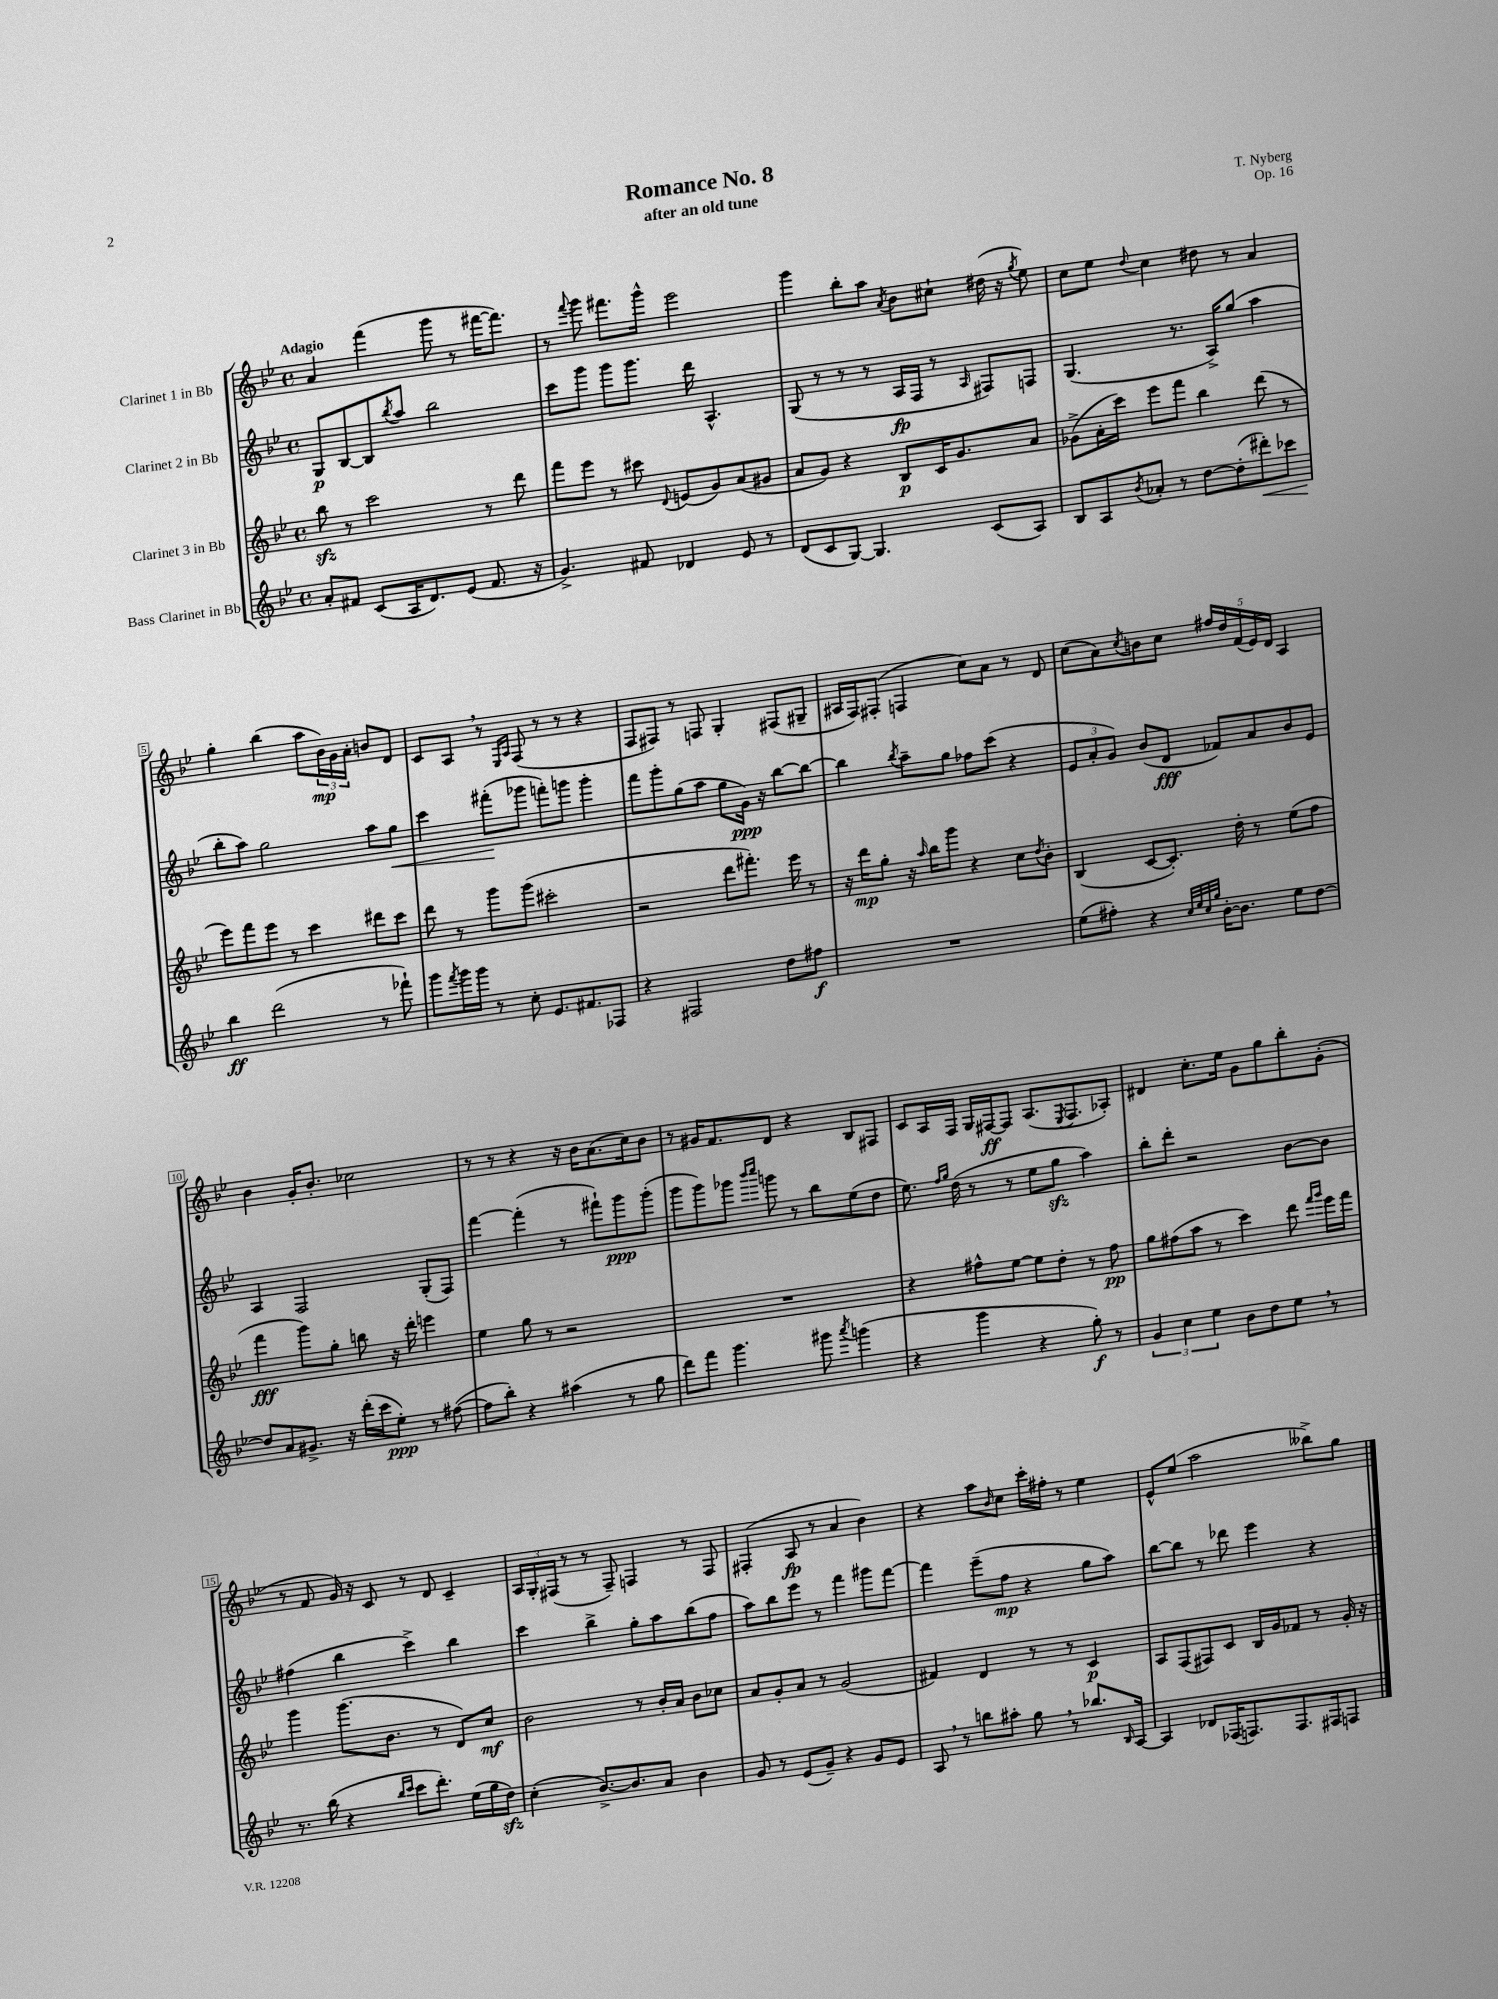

**kern	**kern	**kern	**kern
*staff4	*staff3	*staff2	*staff1
*clefG2	*clefG2	*clefG2	*clefG2
*k[b-e-]	*k[b-e-]	*k[b-e-]	*k[b-e-]
*M4/4	*M4/4	*M4/4	*M4/4
*met(c)	*met(c)	*met(c)	*met(c)
8a'/L	8bb-\	8G/L	4a/
8f#/J	8r	[8B-/	.
(8c/L	2ccc\	8B-/]	(4fff\
.	.	8qbb-/	.
16A/K	.	8aa/J	.
8.d/)	.	.	.
.	.	2bb-\	8ggg\
(8e-/J	.	.	8r
8.f#/	8r	.	[16fff#\LK
.	.	.	8.fff#\]J)
.	8ddd\	.	.
16r	.	.	.
=	=	=	=
4.g^/)	8fff\L	8ccc\L	8r
.	.	.	8qqfff/
.	8eee-\J	8ggg\J	8ggg\
.	8r	8ggg\L	8.fff#\L
8f#/	8ccc#\	8.ggg\J	.
.	.	.	16ggg^^\Jk
.	8qqd/	.	.
4d-/	(8e/L	.	2eee-\
.	.	16ddd\	.
.	8g/)	4.A^^/	.
8e-/	(8a/	.	.
8r	8g#/J	.	.
=	=	=	=
(8d/L	8a/L	(8G/	4ggg\
8c/	8g/J)	8r	.
[8G/J)	4r	8r	8bb-'\L
4.G/]	.	8r	8aa\J
.	.	.	8qa/
.	8B-/L	16A/LL	8b-\L
.	.	16F/JJ	.
.	16c/K	8r	8cc#`\J
.	8.g/	.	.
.	.	16qqA/	.
(8c/L	.	8F#/L)	(16dd#\
.	.	.	16r
.	.	.	8qgg/
8A/J)	8a/J	8F/J	8ee-\)
=	=	=	=
8B-/L	(8g-^\L	(4.G/	8cc\L
8A/	16a'\L	.	8ee-\J
.	16ccc\JJ)	.	.
8qb-/	.	.	8qqdd/
8a-'/J	8eee-\L	.	4cc\
8r	8fff\J	8.r	.
[8dd\L	4bb-\	.	8dd#\
.	.	16A^/LK)	.
(8dd'\]	.	(8gg/J	8r
8ddd#'\)	(8ddd\	4aa\	4a/
8ccc-\J	8r	.	.
=	=	=	=
4bb-\	8eee-\L)	8bb-'\L	4gg'\
.	8fff\	8aa\J)	.
(2ddd\	8eee-\J	2gg\	(4bb-\
.	8r	.	.
.	4ccc\	.	8aa\L
.	.	.	24b-\L)
.	.	.	24g\
.	.	.	24a'\JJ
8r	8ddd#\L	8aa\L	8b/L
8fff-`\)	8ccc\J	8gg\J	8d/J
=	=	=	=
8ggg\L	8ddd\	4ccc\	8c/L
8qfff/	.	.	.
16ggg\L	8r	.	8A/J
16ggg\JJ	.	.	.
8r	8ggg\L	(8fff#'\L	8r
.	.	.	16qqE-/LL
.	.	.	16qqA/JJ
8cc'\	(8ggg\J	8ggg-\J	(8F/
8.e-/L	2ccc#'\	8fff'\L)	8r
.	.	8ggg\J	8r
8.f#/	.	.	.
.	.	4ggg'\	4r
8F-/J	.	.	.
=	=	=	=
4r	2r	8fff\L	8F/L
.	.	8ggg'\	8F#/J)
2F#/	.	(8gg\	8r
.	.	8aa\J	8F/
.	8ddd\L	8gg\L	4G'/
.	8.fff#'\J)	16g\Jk)	.
.	.	16r	.
8dd\L	.	[8bb-\L	(8F#/L
.	16eee-\	.	.
8ff#\J	8r	8bb-\_J	8G#~/J
=	=	=	=
1r	16r	4bb-\]	16A#/LL
.	16ddd\LK	.	16F/J)
.	8gg'\J	.	(8F#'/J
.	.	8qbb-/	.
.	16r	8aa~\L	4F/
.	16qqaa/	.	.
.	16bb-\LK	.	.
.	8ggg\J	8gg\J	.
.	4r	8ff-\L	8cc\L)
.	.	(8ccc\J	8a\J
.	8cc\L	4r	8r
.	8qdd/	.	.
.	8b-'\J	.	8d/
=	=	=	=
(8ee-\L	(4B-/	12e-/L	(8cc\L
.	.	12a'/	.
8ff#'\J)	.	.	8a\)
.	.	12g/J)	.
.	.	.	8qcc/
4r	[8c/L	(8b-/L	8b\
.	8.c'/]J)	8d/J	8cc\J
32qqcc/LLL	.	.	.
32qqee-/	.	.	.
32qqcc/	.	.	.
32qqgg/JJJ	.	.	.
[16b-'\LK	.	8f-/L)	20ff#/LL
.	.	.	20dd/
8.b-\]J	16dd'\	.	.
.	.	.	(20f/
.	8r	8a/	.
.	.	.	20e-/)
.	.	.	20d/JJ
8ee-\L	(8ee-\L	8b-/	4A/
[8dd\J	8ff\J	8e-/J	.
=	=	=	=
8dd/]L	4fff\	4A/	4b-\
8a/	.	.	.
8.g#^/J	8ggg\L)	2F/	16g'/LK
.	.	.	8.b-'/J
.	8gg'\J	.	.
16r	.	.	.
(16ddd'\LL	8bb\	.	2cc-\
16ccc\J	.	.	.
8ee-'\J)	16r	.	.
.	16ddd'\	.	.
8r	4eee\	(8G'/L	.
([8ff#\	.	8F/J)	.
=	=	=	=
8ff#\]L	4ee-\	[4fff\	8r
8bb-'\J)	.	.	8r
4r	8gg\	(4fff'\]	4r
.	8r	.	.
(4aa#\	2r	8r	16r
.	.	.	16b-\LK
.	.	8fff#`\L)	(8.a\
8r	.	8ggg\	.
.	.	.	16cc\k)
8gg\	.	(8ggg'\J	8b-\J
=	=	=	=
8ddd\L)	1r	8ggg\L	8r
8fff\J	.	8ggg\)	16g#/LK
.	.	.	8.f/
4.ggg\	.	8ggg-\J	.
.	.	16qqbbb-/LL	.
.	.	16qqcccc/JJ	.
.	.	8ggg\	8d/J
.	.	8r	4r
8ggg#\	.	8bb-\L	.
8qaaa/	.	.	.
(4ggg\	.	(8ee-\	8B-/L
.	.	8dd\J	8F#/J
=	=	=	=
4r	4r	8.ee-\)	8c/L
.	.	.	16A/L
.	.	16qqff/LL	.
.	.	16qqgg/JJ	.
.	.	(16dd\	16F/JJ
4ggg\	8ff#^^\L	8r	16G/LL
.	.	.	[16F#/J
.	[8ee-\J	8r	8F#/]J
4r	8ee-\]L	8ee-\L	(8.A/L
.	8dd'\J	8gg\J	.
.	.	.	8qE-/
.	.	.	8.F#/
8gg'\)	8r	4aa\)	.
8r	8ff#\	.	8A-'/J)
=	=	=	=
6g/	8gg\L	8bb-'\L	4d#/
.	(8ff#\	8ddd'\J	.
6cc\	.	.	.
.	8aa\J	2r	8.cc'\L
6ee-\	.	.	.
.	8r	.	.
.	.	.	16ee-\Jk
8b-\L	4ccc\)	.	8g\L
8dd\	.	.	8gg\
8ee-\J	8ddd\	[8b-\L	8bb-'\
.	16qqfff/LL	.	.
.	16qqggg/JJ	.	.
8r	16eee-\LL	8b-\]J	(8g'\J
.	16fff\JJ	.	.
=	=	=	=
8.r	4ggg\	(4ff#\	8r
.	.	.	8f/
(16bb-\	.	.	.
4r	(8.ggg\L	4bb-\	16g/)
.	.	.	16r
.	.	.	8c/
.	8.b-\J	.	.
16qqbb-/LL	.	.	.
16qqccc/JJ	.	.	.
8ccc\L	.	4ccc^\)	8r
8.ddd'\J)	8r	.	8d/
.	8d/L)	4bb-\	4c~/
(16ee-\LL	.	.	.
16gg\	8cc/J	.	.
16dd\JJ)	.	.	.
=	=	=	=
(4cc'\	2b-\	4ccc\	24A/LL
.	.	.	24G'/
.	.	.	(24F#/JJ
.	.	.	8r
[8.b-^/L)	.	4bb-^\	8r
.	.	.	8F#~/)
8.b-/]	.	.	.
.	8r	8gg'\L	4F/
8a/J	16b-'/LL	8aa\	.
.	16a/JJ	.	.
4b-\	8b-\L	(8bb-\	8r
.	8cc-\J	8ff\J	8F/
=	=	=	=
8g/	8a/L	8aa\L)	(4F#'/
8r	8g'/	8bb-\	.
(8e-/L	8a/J	8eee-\J	8A/
8g~/J)	8r	8r	8r
4r	(2g/	4fff\	4a/
8g/L	.	8ggg#\L	4b-\)
8e-/J	.	[8fff\J	.
=	=	=	=
8A/	4f#/)	4fff\]	4r
8r	.	.	.
8bb\L	4d/	(8eee-~\L	8aa\L
.	.	.	16qqb-/
8aa#'\J	.	8ff\J	8cc\J
8gg\	8r	4r	16ccc'\LL
.	.	.	16ff#'\JJ
8r	8r	.	8r
8.bb-/L	4c/	8gg\L	4ee-\
.	.	8aa\J)	.
16qqB-/	.	.	.
[16A/Jk	.	.	.
=	=	=	=
4A/]	8A/L	[8bb-\L	8e-^^/L
.	(8F/	8bb-\]J	(8ee-/J
8d-/L	8F#/)	8r	2aa\
(16F-/K	8c/J	8ddd-\	.
8.F/)	.	.	.
.	16B-/LL	4eee-\	.
.	16g/J	.	.
8.F/	8f-/J	.	.
.	8r	4r	8bb--^\L)
16F#/k	.	.	.
8F/J	16g'/	.	8gg\J
.	16r	.	.
==	==	==	==
*-	*-	*-	*-
